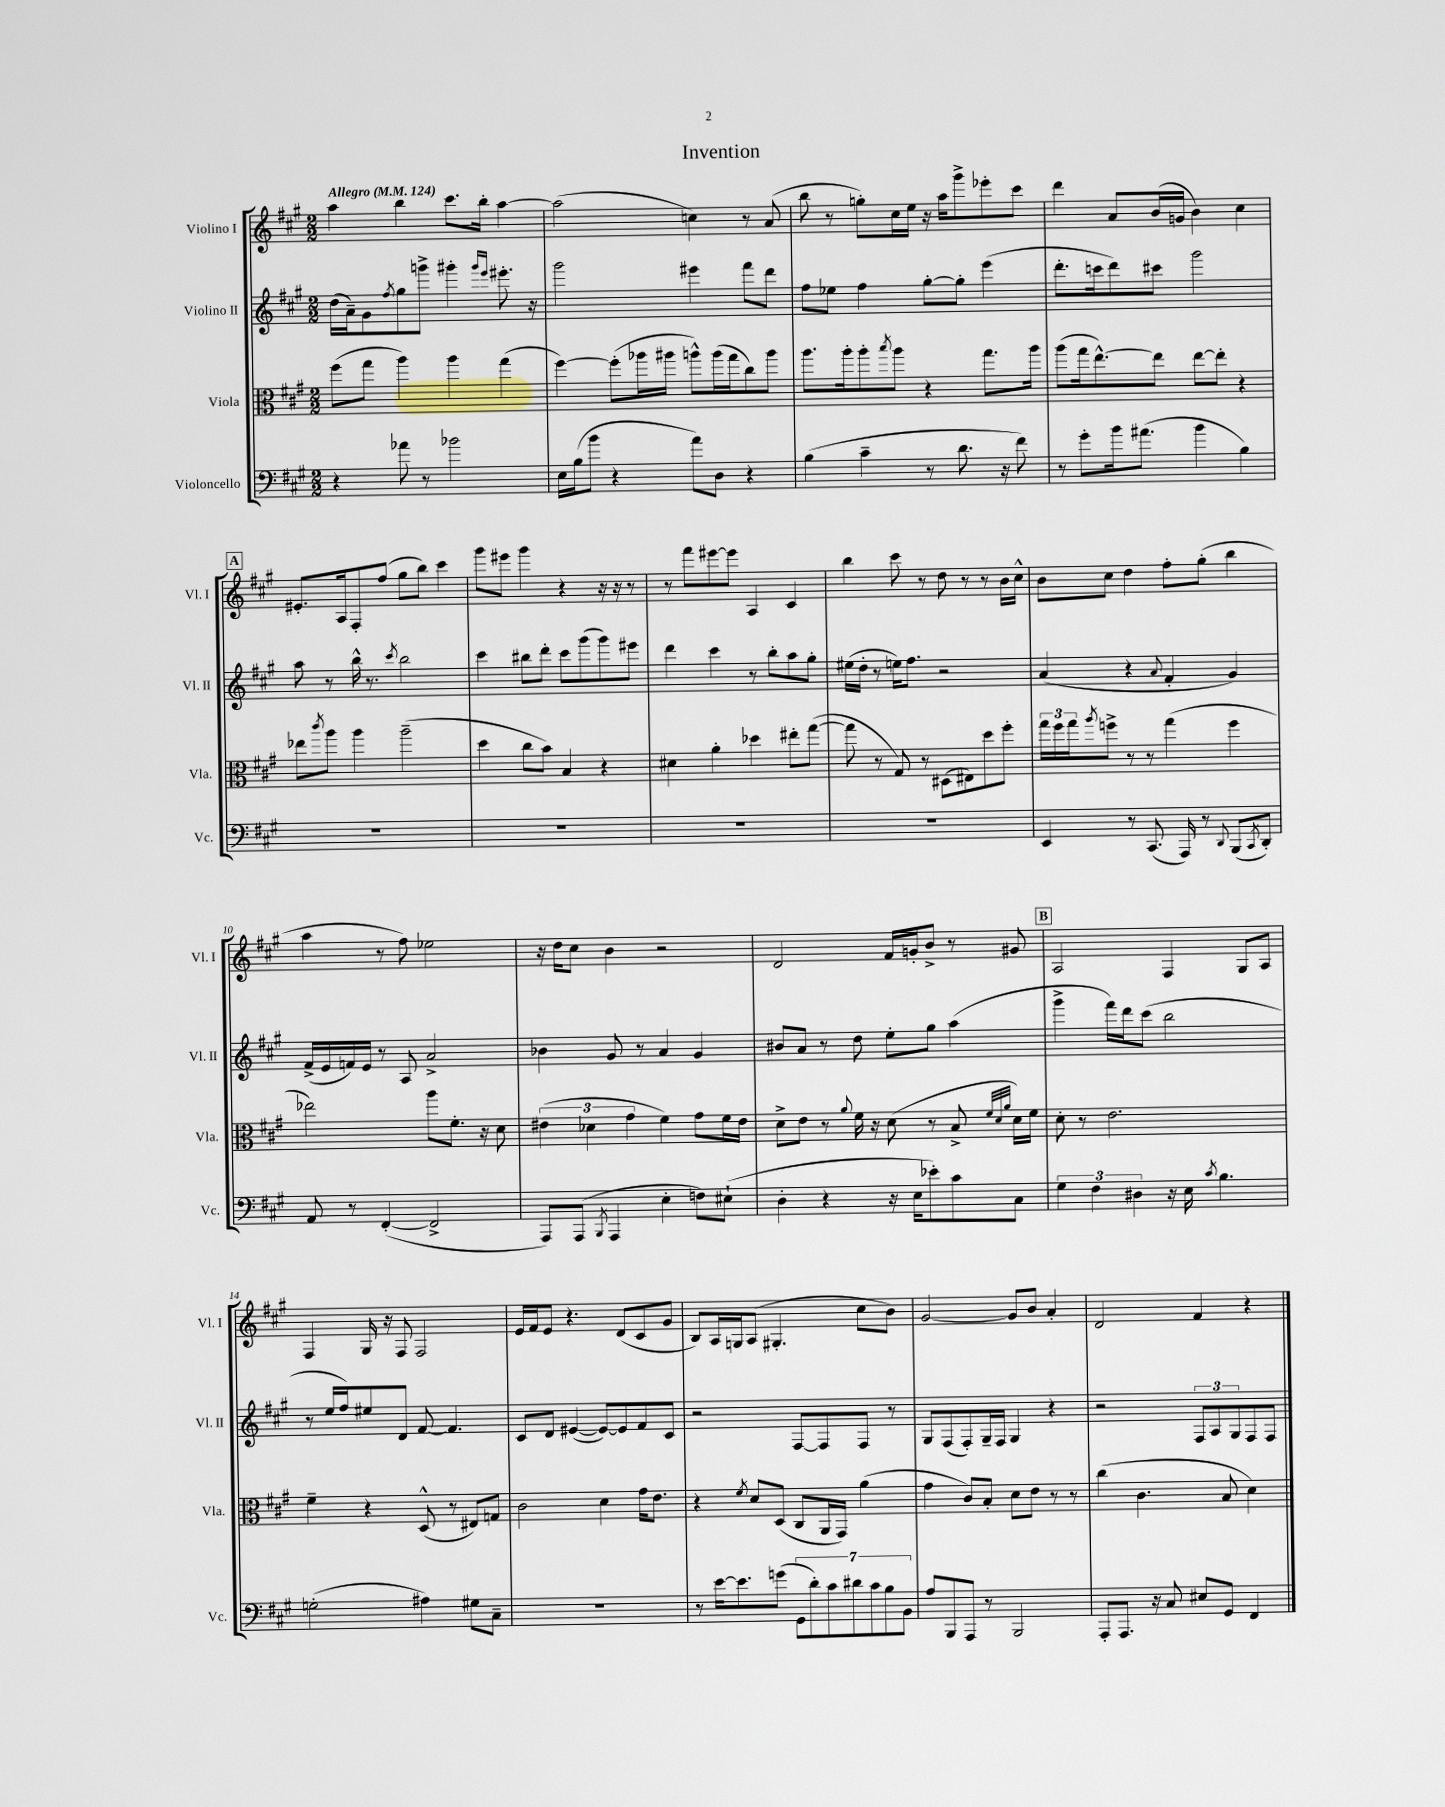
\header { title = "Invention" }
<<
\new StaffGroup <<
\new Staff = "s0" \with { instrumentName = "Violino I" shortInstrumentName = "Vl. I" } {
    \clef treble \key a \major \numericTimeSignature \time 2/2 \tempo "Allegro" 4 = 124
    a''4 b''4 cis'''8. b''16-. a''4~ |
    a''2( c''4) r8 a'8( |
    b''8 r8 g''8-.) cis''16 e''16 r16 a''16 gis'''8-> ees'''8-. cis'''8 |
    d'''4 a'8 b'16( g'16 b'4) cis''4 |
    \mark \markup { \box "A" } eis'8.-. a16 fis8-. fis''8( gis''8 b''8) cis'''4 |
    gis'''8 eis'''8 gis'''4 r4 r16 r16 r8 |
    r8 fis'''8 eis'''8~ eis'''8 a4 cis'4 |
    b''4 cis'''8 r8 d''8 r8 r8 b'16 cis''16-^ |
    b'8 cis''8 d''4 fis''8-. gis''8-.( b''4 |
    a''4 r8 fis''8) ees''2 |
    r16 d''16 cis''8 b'4 r2 |
    d'2 fis'16 g'16-. b'8-> r8 gis'8 |
    \mark \markup { \box "B" } a2 fis4 gis8 a8 |
    fis4 gis16 r16 fis8 fis2 |
    e'16 fis'16 e'8 r4. d'8( cis'8 gis'8 |
    b8) a16 g16 a8( gis4.-. cis''8 b'8) |
    gis'2~ gis'8 b'8 a'4-. |
    d'2 fis'4 r4 \bar "|." |
}
\new Staff = "s1" \with { instrumentName = "Violino II" shortInstrumentName = "Vl. II" } {
    \clef treble \key a \major \numericTimeSignature \time 2/2
    d''16( a'16--) gis'8 \acciaccatura { fis''8 } gis''8 g'''8-> gis'''4-. \grace { gis'''16 e'''16 } eis'''8.-. r16 |
    gis'''2 eis'''4 fis'''8 d'''8 |
    fis''8 ees''8 fis''4 gis''8~-. gis''8-. e'''4( |
    d'''8.-. c'''16 d'''8) cis'''8 gis'''2 |
    \mark \markup { \box "A" } a''8 r8 b''16-^ r8. \acciaccatura { cis'''8 } b''2 |
    cis'''4 bis''8 d'''8-. cis'''8 gis'''8( gis'''8) eis'''8 |
    d'''4 cis'''4 r8 b''8-. a''8 gis''8-. |
    eis''16( d''16-. r8 e''16) fis''8. r2 |
    a'4( r4 \appoggiatura { a'8 } fis'4-. gis'4) |
    fis'16->( e'16 f'16) e'16 r8 a8 a'2-> |
    bes'4 gis'8 r8 a'4 gis'4 |
    bis'8 a'8 r8 d''8 e''8-. gis''8 a''4( |
    \mark \markup { \box "B" } gis'''4-> fis'''16) d'''16 cis'''8( b''2 |
    r8 e''16 fis''16) eis''8 d'8 fis'8~ fis'4. |
    cis'8 d'8 eis'4~( eis'8~) eis'8 fis'8 cis'8 |
    r2 fis8~ fis8 fis8 r8 |
    gis8 fis8( fis8-.) gis16-- fis16 gis4 r4 |
    r2 \tuplet 3/2 { fis8 a8 gis8 } fis8 fis8 \bar "|." |
}
\new Staff = "s2" \with { instrumentName = "Viola" shortInstrumentName = "Vla." } {
    \clef alto \key a \major \numericTimeSignature \time 2/2
    fis''8( gis''8 a''4) a''4 gis''4( |
    fis''4~) fis''8-.( aes''16 ais''16 a''8-^) a''16( gis''16 cis''8) a''8 |
    a''8. a''16-. a''8-. \acciaccatura { b''8 } a''8 r4 gis''8. a''16 |
    a''8( gis''16 e''8.~-^) e''8 e''8~ e''8-. r4 |
    \mark \markup { \box "A" } ees''8 \acciaccatura { cis'''8 } a''8 a''4 a''2--( |
    d''4 cis''8 b'8) b4 r4 |
    dis'4 a'4-. des''4 eis''8-. gis''8~( |
    gis''8 r8 gis8) r8 dis8( eis8) d''8 fis''8-. |
    \tuplet 3/2 { gis''16 fis''16 gis''16 } \acciaccatura { a''8 } f''8-> r8 r8 gis''4( f''4 |
    ees''2) a''8 fis'8.-. r16 d'8 |
    \tuplet 3/2 { eis'4( des'4 gis'4 } fis'4) gis'8 fis'16 eis'16 |
    d'8-> e'8 r8 \appoggiatura { a'8 } fis'16 r16 d'8( r8 b8-> \grace { fis'32 d'32 a'32 } d'16) fis'16 |
    \mark \markup { \box "B" } d'8-. r8 e'2. |
    fis'4-- r4 d8-^( r8 eis8) g8 |
    cis'2 d'4 gis'16 e'8. |
    r4 \acciaccatura { fis'8 } d'8 d8( cis8 a,16 gis,16) a'4( |
    gis'4 cis'8) b8-. d'8 e'8 r8 r8 |
    cis''4( cis'4. b8 d'4) \bar "|." |
}
\new Staff = "s3" \with { instrumentName = "Violoncello" shortInstrumentName = "Vc." } {
    \clef bass \key a \major \numericTimeSignature \time 2/2
    r4 aes'8 r8 bes'2 |
    e16 b16( b'8 r4 a'8) d8 r4 |
    b4( cis'4-- r8 d'8. r16 fis'8) |
    r8 gis'8-. b'16 ais'8.( b'4 b4) |
    \mark \markup { \box "A" } R1 |
    R1 |
    R1 |
    R1 |
    e,4 r8 cis,8.( a,,16) r8 \appoggiatura { d,8 } b,,8( \acciaccatura { cis,8 } d,8-.) |
    a,8 r8 fis,4~-.( fis,2-> |
    a,,8) a,,8( \acciaccatura { b,,8 } a,,4 e4-. f8) eis8-!( |
    d4-. r4 r16 e16 ees'8-.) cis'8 cis8 |
    \mark \markup { \box "B" } \tuplet 3/2 { gis4 fis4 dis4 } r16 e16 \acciaccatura { cis'8 } b4. |
    g2-.( ais4) gis8 cis8-- |
    R1 |
    r8 e'16~ e'8. g'8( \tuplet 7/4 { gis,8 d'8-.) cis'8 dis'8 cis'8 b8 b,8 } |
    a8 b,,8 a,,8 r8 b,,2 |
    a,,8-. a,,8. r16 cis8 eis8 gis,8 fis,4 \bar "|." |
}
>>
>>
